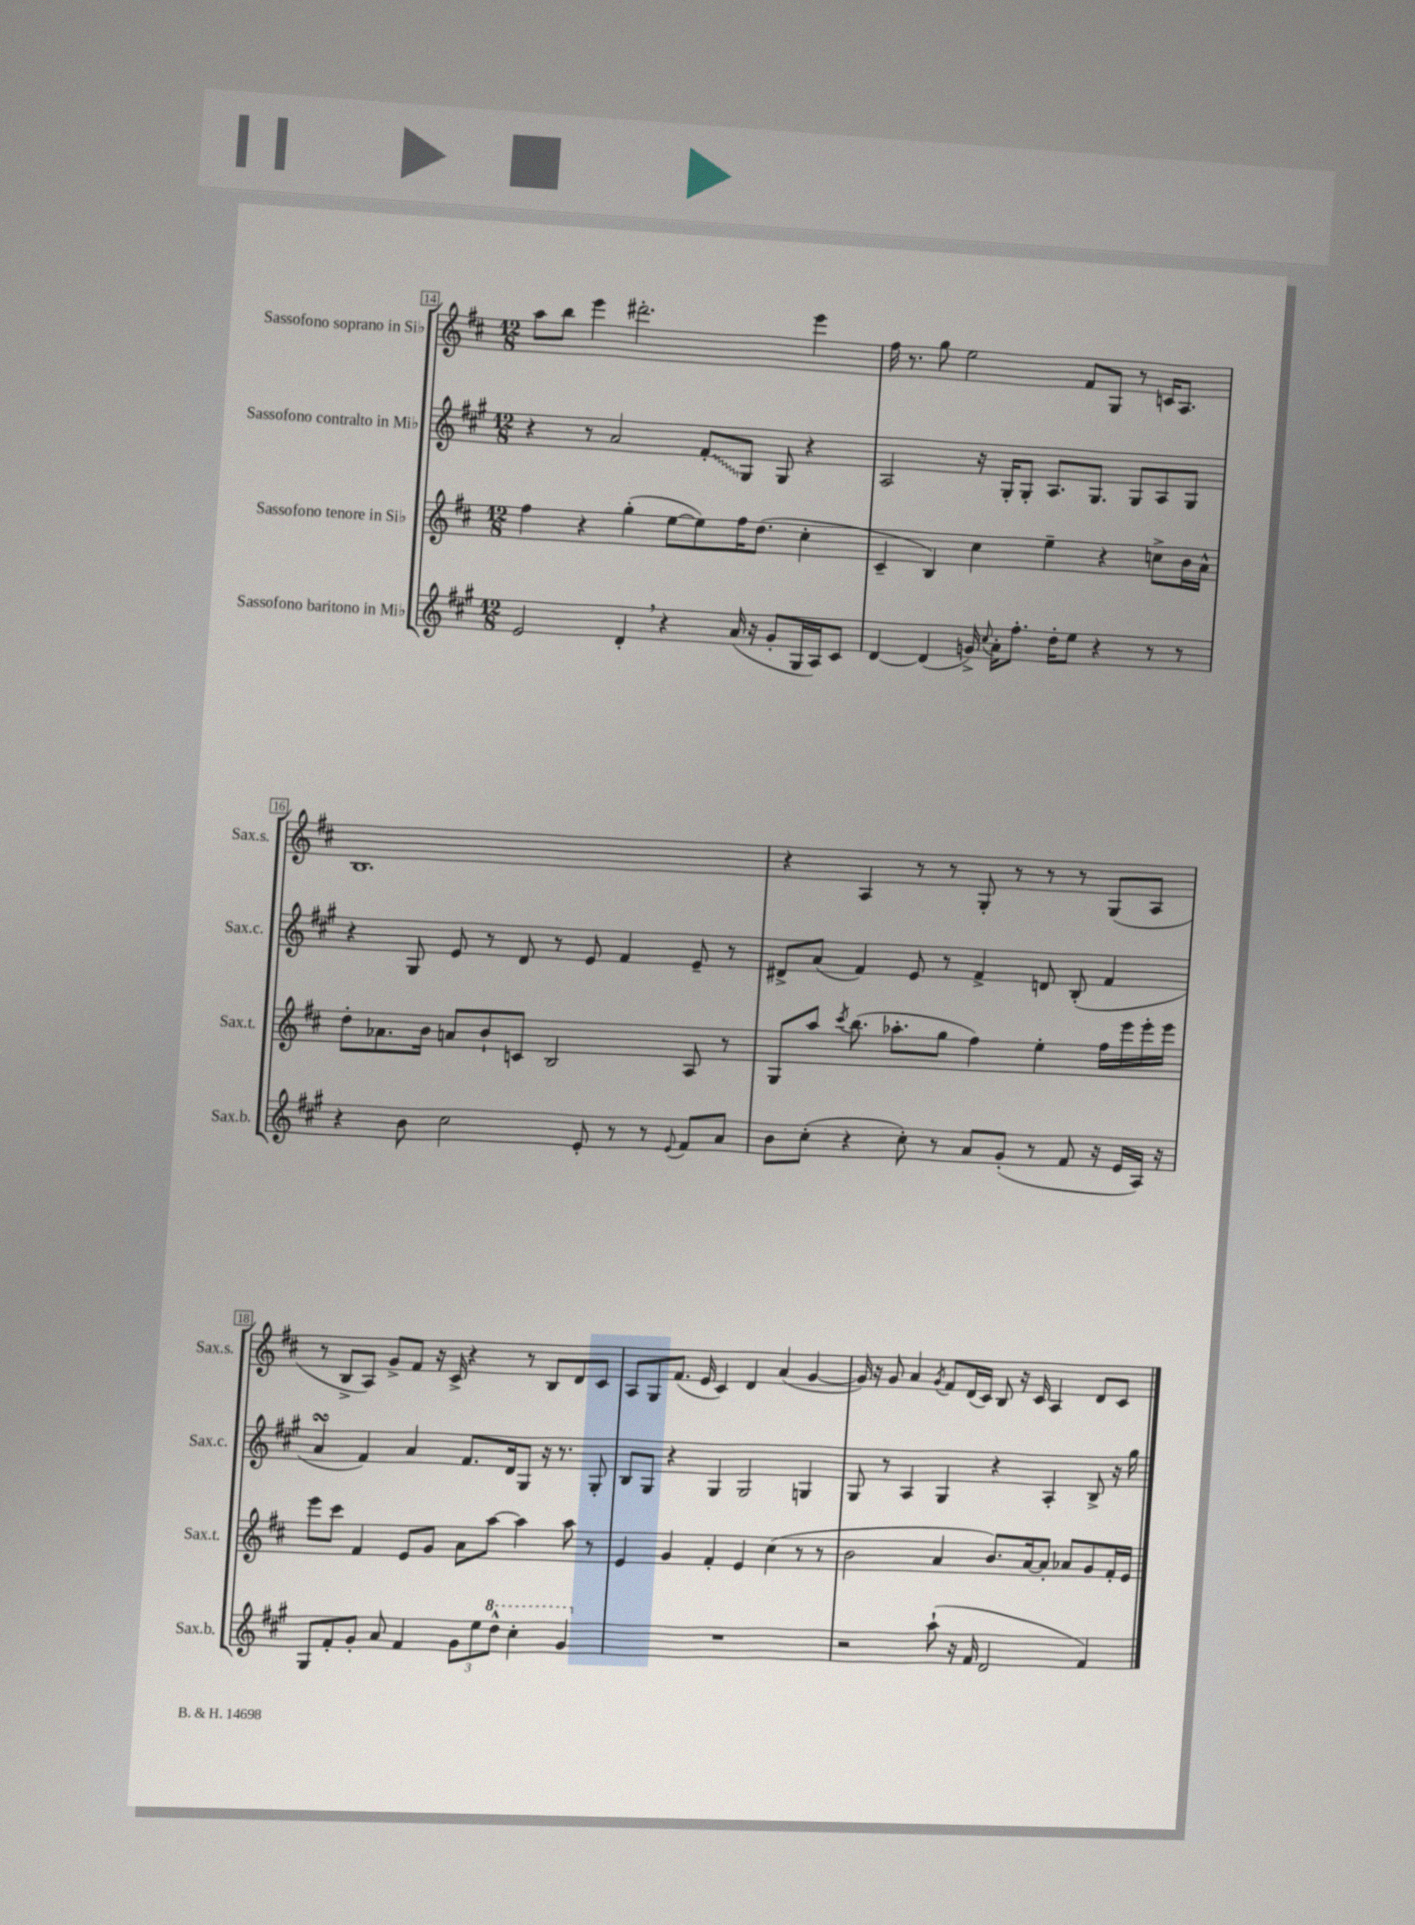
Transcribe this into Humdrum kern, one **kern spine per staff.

**kern	**kern	**kern	**kern
*staff4	*staff3	*staff2	*staff1
*clefG2	*clefG2	*clefG2	*clefG2
*k[f#c#g#]	*k[f#c#]	*k[f#c#g#]	*k[f#c#]
*M12/8	*M12/8	*M12/8	*M12/8
2e	4ff#	4r	8aa
.	.	.	8bb
.	4r	8r	4eee
.	.	2a	.
4d'	(4gg'	.	2.ddd#'
4r	[8ee	.	.
.	8ee])	8f#'	.
(16a	16ff#	8G#	.
16r	(8.dd	.	.
8g#'	.	8G#	.
16G#	4cc#'	4r	4eee
16A)	.	.	.
8c#	.	.	.
=	=	=	=
[4d	4c#~	2A	16ff#
.	.	.	8.r
(4d]	4B)	.	8gg
.	.	.	2ee
16g^)	4cc#	16r	.
8qqcc#	.	.	.
16a'	.	16G#'	.
8.ff#'	.	8G#'	.
.	4ee~	8.A	.
16dd'	.	.	.
8ee	.	.	8f#
.	.	8.G#	.
4r	4r	.	8G
.	.	8G#	8r
8r	8cc^	8A	16c
.	.	.	8.A
8r	16b	8G#	.
.	16a^^	.	.
=	=	=	=
4r	8dd'	4r	1.B
.	8.a-	.	.
8b	.	8G#	.
.	16b	.	.
2cc#	8a	8e	.
.	8b`	8r	.
.	8c	8d	.
.	2B	8r	.
8e'	.	8e	.
8r	.	4f#	.
8r	.	.	.
8qqe	.	.	.
8f#	8A	8e~	.
8a	8r	8r	.
=	=	=	=
8b	8G	8d#^	4r
(8cc#'	8aa	(8a	.
.	8qccc#	.	.
4r	(8.bb	4f#)	4A
.	8.aa-'	.	.
8cc#')	.	8e	8r
8r	8gg	8r	8r
8a	4ff#)	4f#^	8G'
(8g#'	.	.	8r
8r	4ee'	8d	8r
8f#	.	(8B'	8r
16r	16ff#	4f#	(8G
16e	16eee	.	.
16A)	16eee'	.	8A
16r	16eee	.	.
=	=	=	=
8G#	8eee	4a	8r
8f#'	8ccc#	.	8B^
8g#'	4f#	4f#)	8A)
8a	.	.	8g^
4f#	8e	4a	8f#
.	8g	.	16r
.	.	.	16c#^
12g#	8a	8.f#	4r
12ee	.	.	.
.	[8aa	.	.
12ddd^^	.	.	.
.	.	16d	.
4ccc#'	4aa]	8G#	8r
.	.	16r	8B
.	.	8.r	.
4gg#	8aa	.	8d
.	8r	8G#'	8c#
=	=	=	=
1.r	4e	8B	8A
.	.	8G#	8G
.	4g	4r	(8.f#
.	.	.	16e
.	4f#'	4G#	4c#)
.	4e	2G#	4d
.	(4cc#	.	(4a
.	8r	4G	[4g
.	8r	.	.
=	=	=	=
2r	2b	8G#	16g])
.	.	.	16r
.	.	8r	8g
.	.	4A	4a
.	.	.	8qg
(8aa`	4a	4G#	8f#
16r	.	.	(16d
16f#	.	.	16c#)
2d	8.b)	4r	8B
.	.	.	16r
.	[16a	.	16c#
.	8a']	4A'	4A
.	8a-	.	.
4f#)	8g	8B^	8d
.	16f#'	16r	8c#
.	16e	16gg#	.
==	==	==	==
*-	*-	*-	*-
